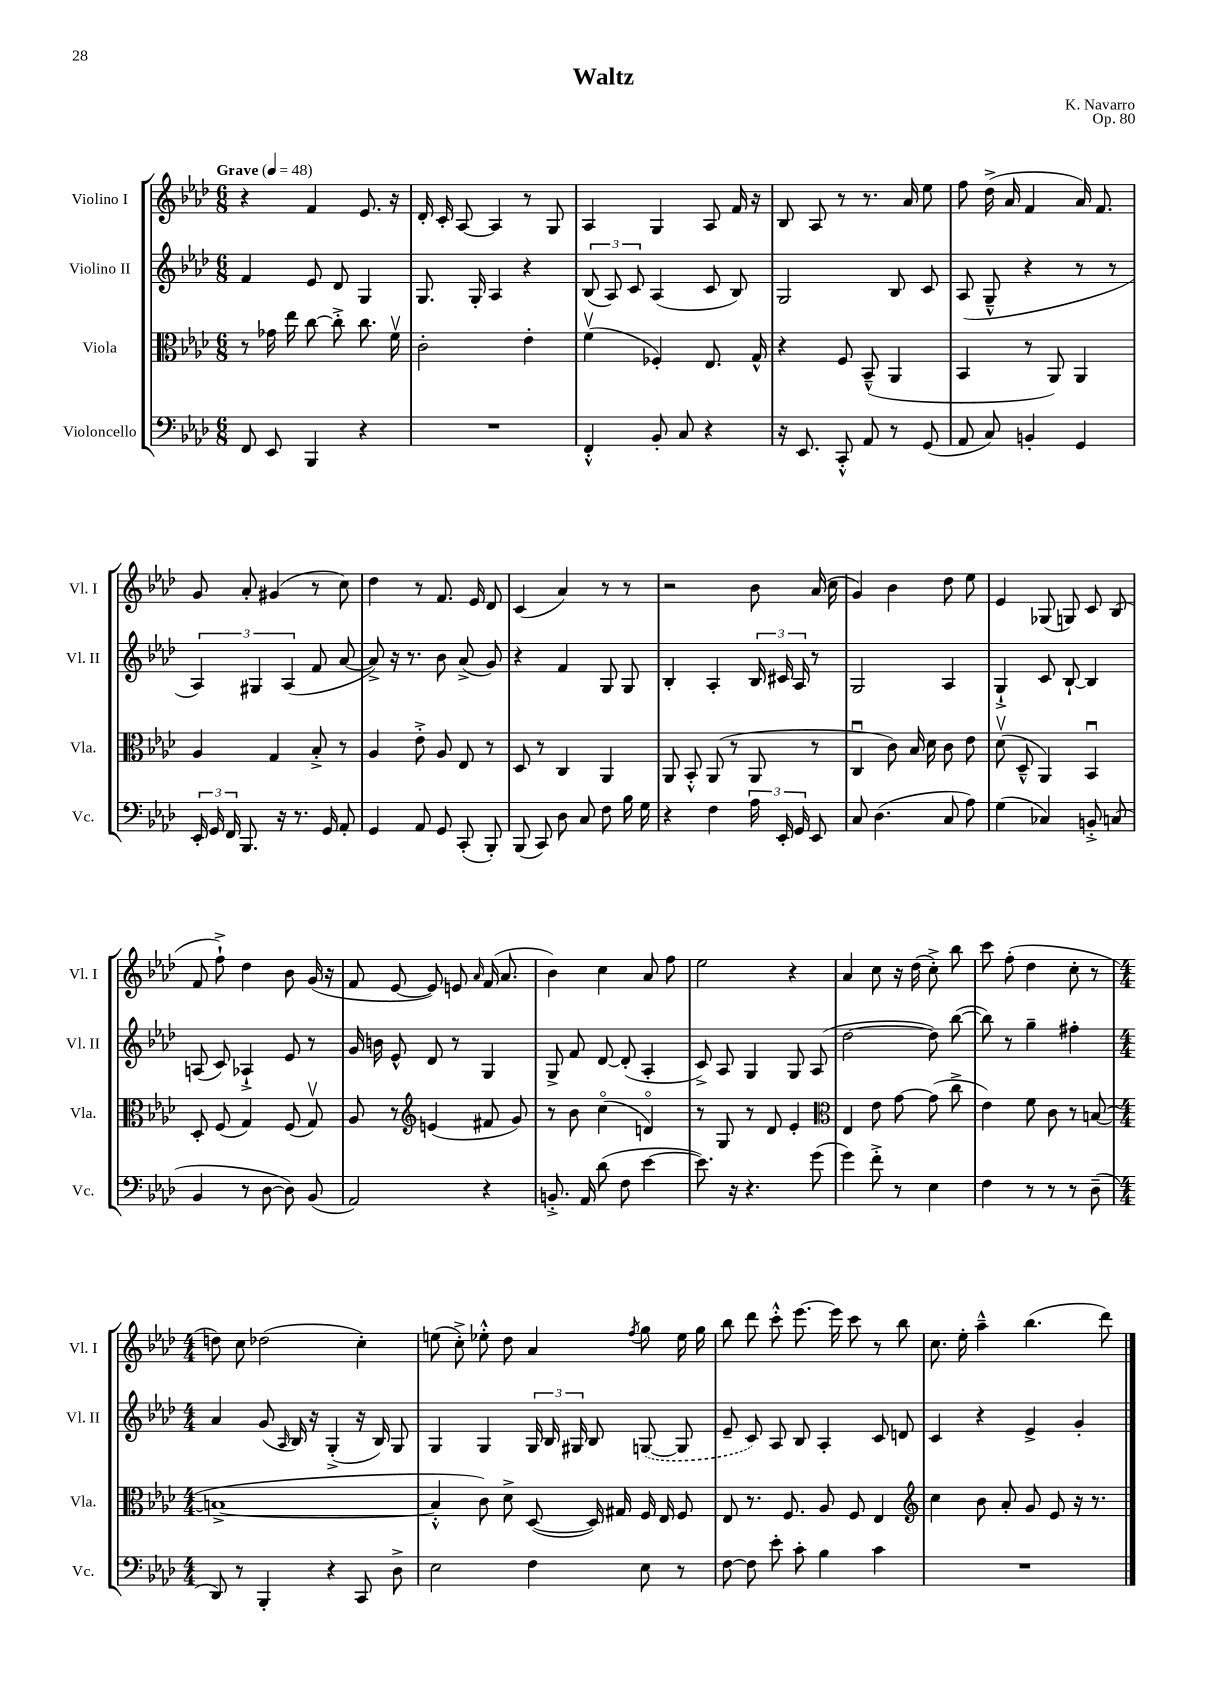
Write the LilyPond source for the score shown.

\header { title = "Waltz" composer = "K. Navarro" opus = "Op. 80" }
<<
\new StaffGroup <<
\new Staff = "s0" \with { instrumentName = "Violino I" shortInstrumentName = "Vl. I" } {
    \clef treble \key aes \major \numericTimeSignature \time 6/8 \tempo "Grave" 4 = 48
    \autoBeamOff r4 f'4 ees'8. r16 |
    des'16-. c'16-. aes8~ aes4 r8 g8 |
    aes4 g4 aes8 f'16 r16 |
    bes8 aes8 r8 r8. aes'16 ees''8 |
    f''8 des''16->( aes'16 f'4 aes'16) f'8. |
    g'8 aes'8-. gis'4( r8 c''8) |
    des''4 r8 f'8. ees'16 des'8 |
    c'4( aes'4) r8 r8 |
    r2 bes'8 aes'16( c''16 |
    g'4) bes'4 des''8 ees''8 |
    ees'4 ges8( g8) c'8 bes8( |
    f'8 f''8-!->) des''4 bes'8 g'16( r16 |
    f'8 ees'8~ ees'8) e'8 \grace { aes'16 } f'16( aes'8. |
    bes'4) c''4 aes'8 f''8 |
    ees''2 r4 |
    aes'4 c''8 r16 des''16( c''8-.->) bes''8 |
    c'''8 f''8-.( des''4 c''8-. r8 |
    \numericTimeSignature \time 4/4 d''8) c''8 des''2( c''4-.) |
    e''8( c''8-.->) ees''8-.-^ des''8 aes'4 \acciaccatura { f''8 } g''8 ees''16 g''16 |
    bes''8 des'''8 c'''8-.-^ ees'''8.~ ees'''16 c'''8 r8 bes''8 |
    c''8. ees''16-. aes''4---^ bes''4.( des'''8) \bar "|." |
}
\new Staff = "s1" \with { instrumentName = "Violino II" shortInstrumentName = "Vl. II" } {
    \clef treble \key aes \major \numericTimeSignature \time 6/8
    \autoBeamOff f'4 ees'8 des'8 g4 |
    g8. g16-. aes4 r4 |
    \tuplet 3/2 { bes8( aes8) c'8 } aes4( c'8 bes8) |
    g2 bes8 c'8 |
    aes8( g8---^ r4 r8 r8 |
    \tuplet 3/2 { aes4) gis4 aes4( } f'8 aes'8~ |
    aes'8->) r16 r8. bes'8 aes'8->( g'8) |
    r4 f'4 g8 g8 |
    bes4-. aes4-. \tuplet 3/2 { bes16 cis'16 aes16 } r8 |
    g2 aes4 |
    g4-!-> c'8 bes8~-! bes4 |
    a8( c'8) aes4-!-> ees'8 r8 |
    g'16 b'16 ees'8-^ des'8 r8 g4 |
    g8-> f'8 des'8~ des'8-.( aes4-. |
    c'8->) aes8 g4 g8 aes8( |
    des''2~ des''8) bes''8~( |
    bes''8) r8 g''4-- fis''4-. |
    \numericTimeSignature \time 4/4 aes'4 g'8( \grace { aes16 } bes16) r16 g4-.->( r16 bes16) g8 |
    g4 g4 \tuplet 3/2 { g16 bes16 gis16 } bes8 \once \slurDashed g8~( g8 |
    ees'8-- c'8) aes8 bes8 aes4-. c'8 d'8 |
    c'4 r4 ees'4-> g'4-. \bar "|." |
}
\new Staff = "s2" \with { instrumentName = "Viola" shortInstrumentName = "Vla." } {
    \clef alto \key aes \major \numericTimeSignature \time 6/8
    \autoBeamOff r8 ges'16 ees''16 c''8~ c''8-.-> c''8. f'16\upbow |
    c'2-. ees'4-. |
    f'4\upbow( fes4-.) ees8. g16-^ |
    r4 f8 bes,8---^( aes,4 |
    bes,4 r8 aes,8) aes,4 |
    aes4 g4 bes8-.-> r8 |
    aes4 ees'8-.-> aes8 ees8 r8 |
    des8 r8 c4 aes,4 |
    aes,8 bes,8-.-^ aes,8( r8 aes,8 r8 |
    c4\downbow c'8) bes16 des'16 c'8 ees'8 |
    des'8\upbow( des8---^ aes,4) bes,4\downbow |
    des8-. f8( g4) f8( g8\upbow) |
    aes8 r8 \clef treble e'4( fis'8 g'8) |
    r8 bes'8 c''4\flageolet( d'4\flageolet) |
    r8 g8 r8 des'8 ees'4-. |
    \clef alto ees4 ees'8 g'8~ g'8( c''8-> |
    ees'4) f'8 c'8 r8 b8~( |
    \numericTimeSignature \time 4/4 b1~-> |
    b4-.-^ c'8) des'8-> des8~( des16) gis16 f16 ees16 f8 |
    ees8 r8. f8. aes8 f8 ees4 |
    \clef treble c''4 bes'8 aes'8-. g'8 ees'8 r16 r8. \bar "|." |
}
\new Staff = "s3" \with { instrumentName = "Violoncello" shortInstrumentName = "Vc." } {
    \clef bass \key aes \major \numericTimeSignature \time 6/8
    \autoBeamOff f,8 ees,8 bes,,4 r4 |
    R2. |
    f,4-.-^ bes,8-. c8 r4 |
    r16 ees,8. c,8-.-^ aes,8 r8 g,8( |
    aes,8 c8) b,4-. g,4 |
    \tuplet 3/2 { ees,16-. g,16 f,16 } bes,,8. r16 r8. g,16 aes,8-. |
    g,4 aes,8 g,8 c,8-.( bes,,8-.) |
    bes,,8( c,8) des8 c8 f8 bes16 g16 |
    r4 f4 \tuplet 3/2 { aes16 ees,16-. g,16 } ees,8 |
    c8 des4.( c8 aes8) |
    g4( ces4) b,8-.-> c8( |
    bes,4 r8 des8~ des8) bes,8( |
    aes,2) r4 |
    b,8.-.-> aes,16 des'8( f8 ees'4~ |
    ees'8.) r16 r4. g'8( |
    g'4) f'8-.-> r8 ees4 |
    f4 r8 r8 r8 des8--( |
    \numericTimeSignature \time 4/4 des,8) r8 bes,,4-. r4 c,8 des8-> |
    ees2 f4 ees8 r8 |
    f8~ f8 ees'8-. c'8-. bes4 c'4 |
    R1 \bar "|." |
}
>>
>>
\layout { \context { \Score \remove "Bar_number_engraver" } }
